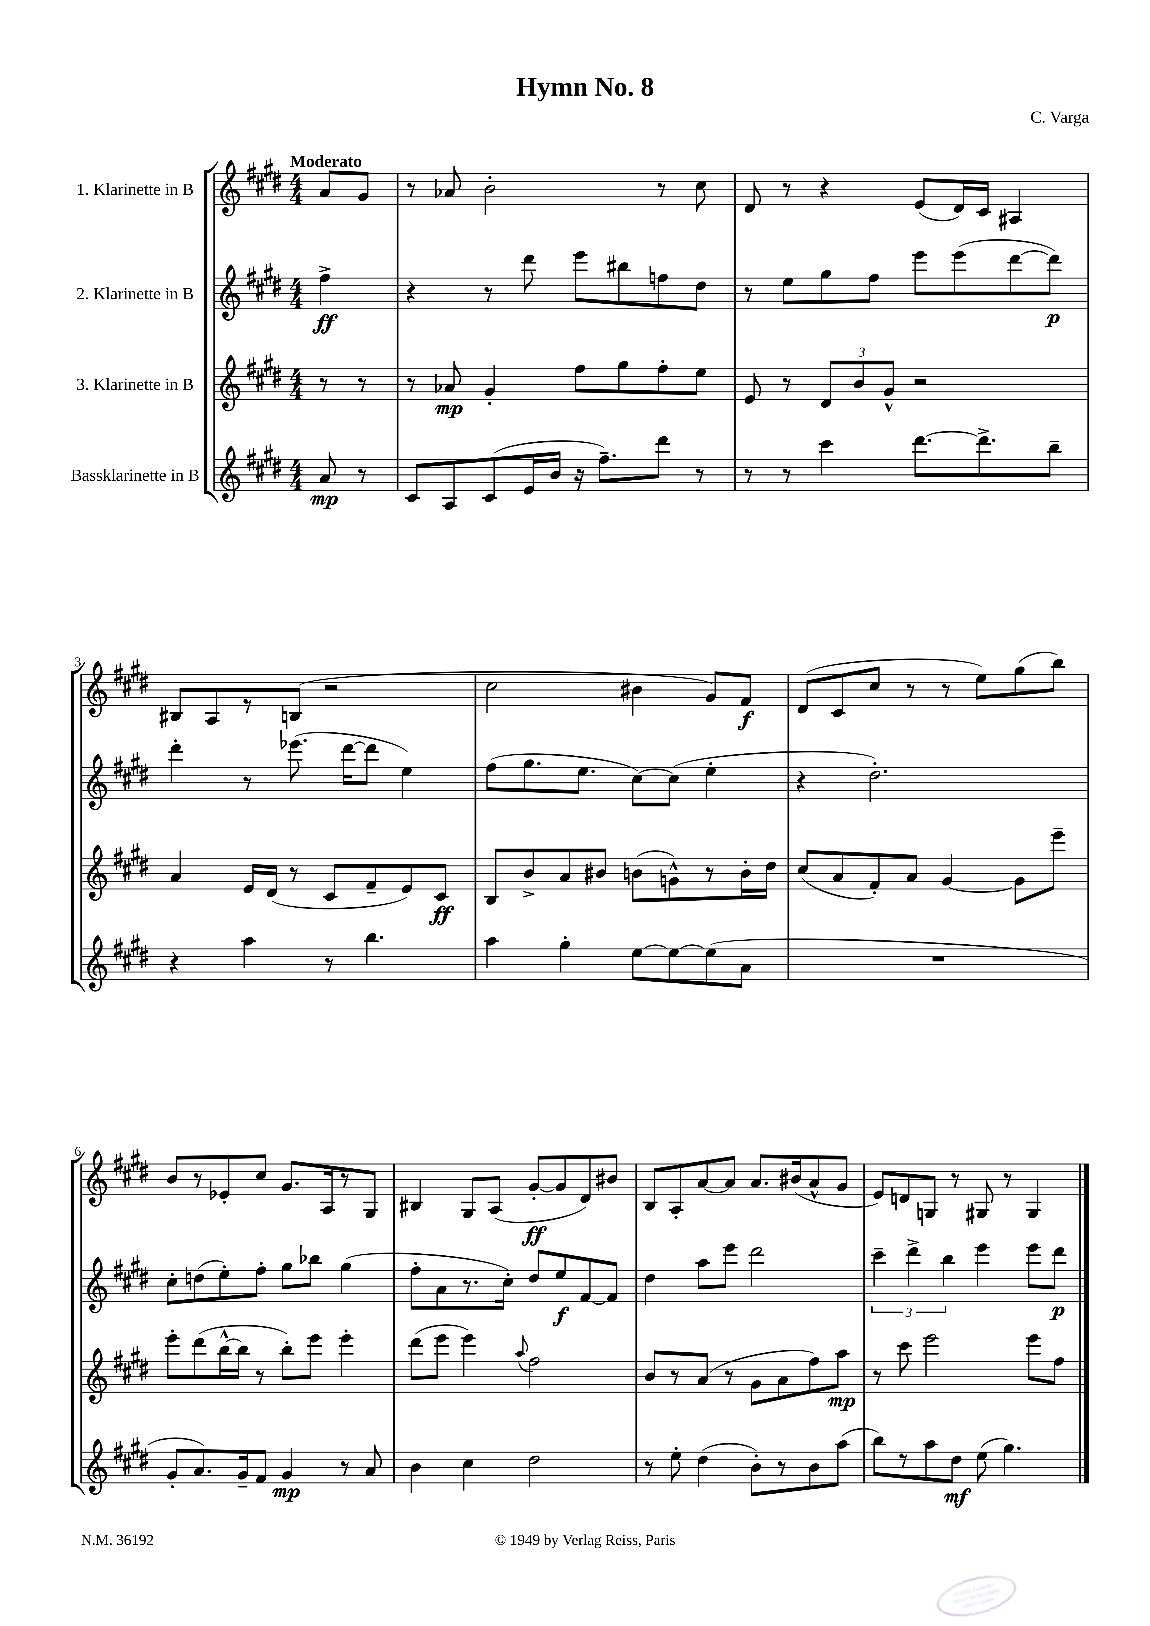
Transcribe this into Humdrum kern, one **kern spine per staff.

**kern	**kern	**kern	**kern
*staff4	*staff3	*staff2	*staff1
*clefG2	*clefG2	*clefG2	*clefG2
*k[f#c#g#d#]	*k[f#c#g#d#]	*k[f#c#g#d#]	*k[f#c#g#d#]
*M4/4	*M4/4	*M4/4	*M4/4
8a	8r	4ff#^	8a
8r	8r	.	8g#
=	=	=	=
8c#	8r	4r	8r
8A	8a-	.	8a-
(8c#	4g#'	8r	2b'
16e	.	8ddd#	.
16b	.	.	.
16r	8ff#	8eee	.
8.ff#~)	.	.	.
.	8gg#	8bb#	.
8ddd#	8ff#'	8ff	8r
8r	8ee	8dd#	8cc#
=	=	=	=
8r	8e	8r	8d#
8r	8r	8ee	8r
4ccc#	12d#	8gg#	4r
.	12b	.	.
.	.	8ff#	.
.	12g#^^	.	.
[8.ddd#	2r	8eee	(8e
.	.	(8eee	16d#)
8.ddd#^]	.	.	16c#
.	.	[8ddd#	4A#
8bb~	.	8ddd#])	.
=	=	=	=
4r	4a	4ddd#'	8B#
.	.	.	8A
4aa	16e	8r	8r
.	(16d#	.	.
.	8r	(8.eee-	(8B
8r	8c#	.	2r
.	.	[16ddd#	.
4.bb	8f#~	8ddd#]	.
.	8e)	4ee)	.
.	8c#	.	.
=	=	=	=
4aa	8B	(8ff#	2cc#
.	8b^	8.gg#	.
4gg#'	8a	.	.
.	.	8.ee	.
.	8b#	.	.
[8ee	(8b	[8cc#)	4b#
8ee_	8g^^)	(8cc#]	.
(8ee]	8r	4ee'	8g#)
8a	16b'	.	8f#
.	16dd#	.	.
=	=	=	=
1r	(8cc#	4r	(8d#
.	8a	.	8c#
.	8f#')	2.dd#')	8cc#
.	8a	.	8r
.	[4g#	.	8r
.	.	.	8ee)
.	8g#]	.	(8gg#
.	8eee~	.	8bb)
=	=	=	=
8g#'	8eee'	8cc#'	8b
8.a)	(8ddd#	(8dd	8r
.	[16bb^^	8ee')	8e-'
16g#~	16bb]	.	.
8f#	8r	8ff#'	8cc#
4g#	8bb')	8gg#	8.g#
.	8eee	8bb-	.
.	.	.	16A
8r	4eee'	(4gg#	8r
8a	.	.	8G#
=	=	=	=
4b	(8ddd#	8ff#'	4B#
.	8eee	8a	.
4cc#	4eee)	8.r	8G#
.	.	.	(8A
.	.	16cc#')	.
.	8qqaa	.	.
2dd#	2ff#	8dd#	[8g#'
.	.	8ee	8g#]
.	.	[8f#	8d#)
.	.	8f#]	8b#
=	=	=	=
8r	8b	4dd#	8B
8ee'	8r	.	8A'
(4dd#	(8a	8aa	[8a
.	8r	8eee	8a]
8b')	8g#	2ddd#	8.a
8r	8a	.	.
.	.	.	(16b#
8b	8ff#)	.	8a^^
(8aa	8aa	.	8g#
=	=	=	=
8bb)	8r	6ccc#~	8e)
8r	8ccc#	.	8d
.	.	6ddd#^	.
8aa	2eee	.	8G
.	.	6bb	.
8dd#	.	.	8r
(8ee	.	4eee	8G#
4.gg#)	.	.	8r
.	8eee	8eee	4G#
.	8ff#	8ddd#	.
==	==	==	==
*-	*-	*-	*-
